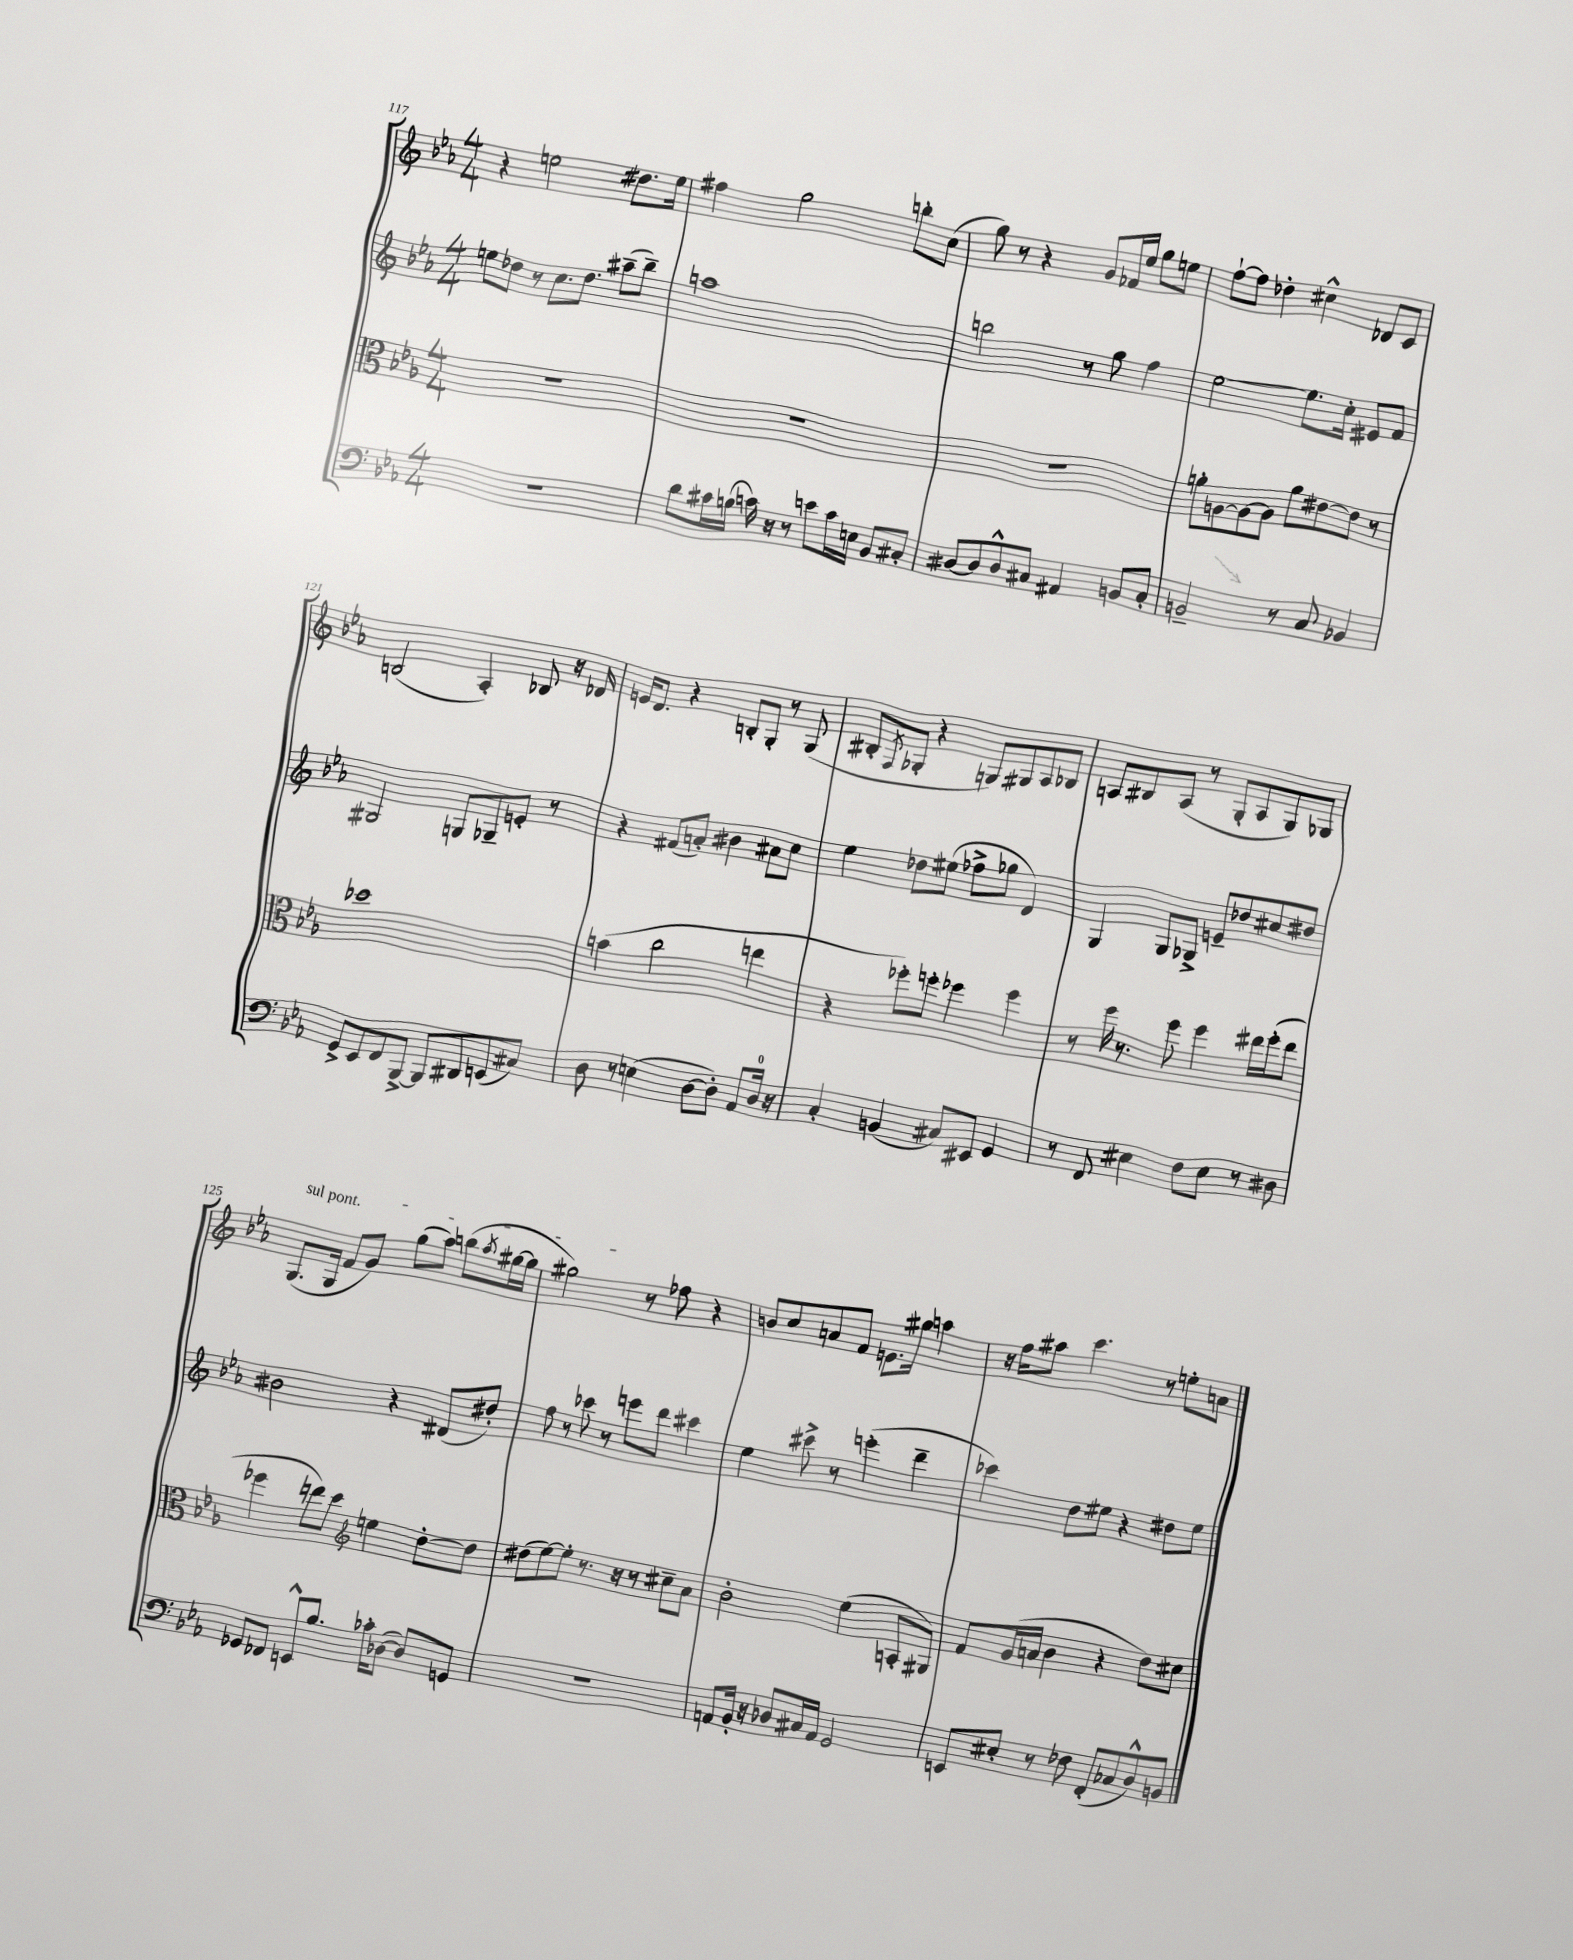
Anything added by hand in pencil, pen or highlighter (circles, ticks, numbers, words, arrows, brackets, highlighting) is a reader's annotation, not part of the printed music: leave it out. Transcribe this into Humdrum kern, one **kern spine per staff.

**kern	**kern	**kern	**kern
*part4	*part3	*part2	*part1
*staff4	*staff3	*staff2	*staff1
*clefF4	*clefC3	*clefG2	*clefG2
*k[b-e-a-]	*k[b-e-a-]	*k[b-e-a-]	*k[b-e-a-]
*M4/4	*M4/4	*M4/4	*M4/4
=117	=117	=117	=117
1r	1r	8een\L	4r
.	.	8dd-X\J	.
.	.	8r	2een\
.	.	8.cc\L	.
.	.	8.dd-\J	.
.	.	(8aa#X~\L	8.dd#X\L
.	.	8bb-~\J)	.
.	.	.	16ee\Jk
=118	=118	=118	=118
8d\L	1r	1aan	4ff#X\
16c#X\L	.	.	.
(16Bn\JJ	.	.	.
16cn\)	.	.	2gg\
16r	.	.	.
8r	.	.	.
8en\L	.	.	.
16c\L	.	.	.
16En\JJ	.	.	.
8BB-/L	.	.	8bbn'\L
8C#X'/J	.	.	(8cc\J
=119	=119	=119	=119
[8D#X/L	1r	2bbn\	8gg\)
8D#/]	.	.	8r
8D#^^/	.	.	4r
8C#X/J	.	.	.
4AA#X/	.	8r	8g/L
.	.	8gg\	16f-X/L
.	.	.	16ee-/JJ
8BBn/L	.	4ff\	8gg\L
8C#'/J	.	.	8een\J
=120	=120	=120	=120
2BBn~/	8an'\L	[2ee-\	[8ff`\L
.	[8An\	.	8ff\J]
.	8A\_	.	4dd-X'\
.	8A\J]	.	.
8r	8a\L	8.ee-\L]	4cc#X^^\
8C/	[8e#X\	.	.
.	.	16cc'\Jk	.
4BB-X/	8e#\J]	8e#X/L	8d-X/L
.	8r	8f/J	8c/J
!!LO:LB:g=z
=121	=121	=121	=121
8GG^/L	1dd-X	2G#X/	(2Bn/
8EE-/	.	.	.
8FF/	.	.	.
[8BBB-^/J	.	.	.
8BBB-/L]	.	8Gn/L	4A-'/)
8DD#X/	.	8G-X~/	.
(8EEn/	.	8en'/J	8B-X/
8C#X/J)	.	8r	16r
.	.	.	16d-X/
=122	=122	=122	=122
8D\	(4bn\	4r	16en/KL
.	.	.	8.d/J
8r	.	.	.
(4En\	2cc\	(8f#X/L	4r
.	.	8an'/J)	.
[8D\L	.	4b#X\	8Bn'/L
8D'\J])	.	.	8G'/J
8AA-/L	4een\	8a#X\L	8r
16D/Jk	.	8cc\J	(8G/
16r	.	.	.
=123	=123	=123	=123
4C'/	4r	4ee-\	8B#X'/L
.	.	.	8qF/
.	.	.	8G-X'/J
(4BBn/	8ff-X'\L)	8dd-X\L	4r
.	8ffn'\J	(8ee#X\J	.
8C#X/L)	4ff-X\	8ff-X^\L	8Gn/L)
8EE#X/J	.	8gg-X\J	8G#X/
4GG/	4ff-\	4d/)	8A-/
.	.	.	8B-X/J
=124	=124	=124	=124
8r	8r	4G/	8An/L
8FF/	16ff\	.	8B#X/
.	8.r	.	.
4E#X\	.	8G/L	(8A/J
.	8ff\	8G-X^/J	8r
8F\L	4ff\	8en~/L	8G'/L
8E#\J	.	8dd-X/	8A/
8r	16ee#X\LL	8cc#X/	8G/)
.	(16ff'\J	.	.
8D#X\	8ee#\J	8dd#X/J	8G-X/J
!!LO:LB:g=z
=125	=125	=125	=125
!	!	!	!LO:TX:a:i:t=sul pont.
8GG-X/L	4ff-X\	2b#X\	(8.G/L
8FF-X/J	.	.	.
.	.	.	16G/Jk
8EEn^^/L	8een\L)	.	8f/L
8.B-/J	8dd\J	.	8g/J)
*	*clefG2	*	*
.	4een\	4r	(8gg\L
16c-X'\KL	.	.	.
([8D-X\J	.	.	8aa-\J)
8D-/L])	[8dd'\L	(8d#X/L	(8bbn\L
.	.	.	8qaa-/
8GGn/J	8dd\J]	8dd#X'/J)	[16gg#X\L
.	.	.	16gg#\JJ]
=126	=126	=126	=126
1r	(8dd#X\L	8ff\	2gg#X\)
.	[8ee-\)	8r	.
.	8ee-'\J]	8ccc-X\	.
.	8.r	8r	.
.	.	8eeen\L	8r
.	16r	.	.
.	8r	8ddd\J	8ff-X\
.	8cc#X~\L	4ccc#X\	4r
.	8a-\J	.	.
=127	=127	=127	=127
8AAn/L	2b-'\	4ee-\	8bn/L
16BB-'/Jk	.	.	8cc/
16r	.	.	.
8D-X/L	.	8ccc#X^\	8an/
16C#X/L	.	8r	8f/J
16AA/JJ	.	.	.
2GG/	(4ee-\	(4eeen'\	8.en\L
.	.	.	16gg#X\Jk
.	8An'/L	4ddd~\	4aan\
.	8G#X/J)	.	.
=128	=128	=128	=128
8EEn/L	8f/L	4ccc-X\)	16r
.	.	.	16ff\KL
8E#X'/J	(16g/L	.	8aa#X\J
.	16an/JJ	.	.
8r	4b-\	8dd\L	4.ccc\
8F-X\	.	8ee#X\J	.
(8FF'/L	4r	4r	.
8C-X/	.	.	8r
8D^^/)	8dd\L)	8dd#X\L	8een'\L
8BBn/J	8cc#X\J	8ee#\J	8an\J
==	==	==	==
*-	*-	*-	*-
